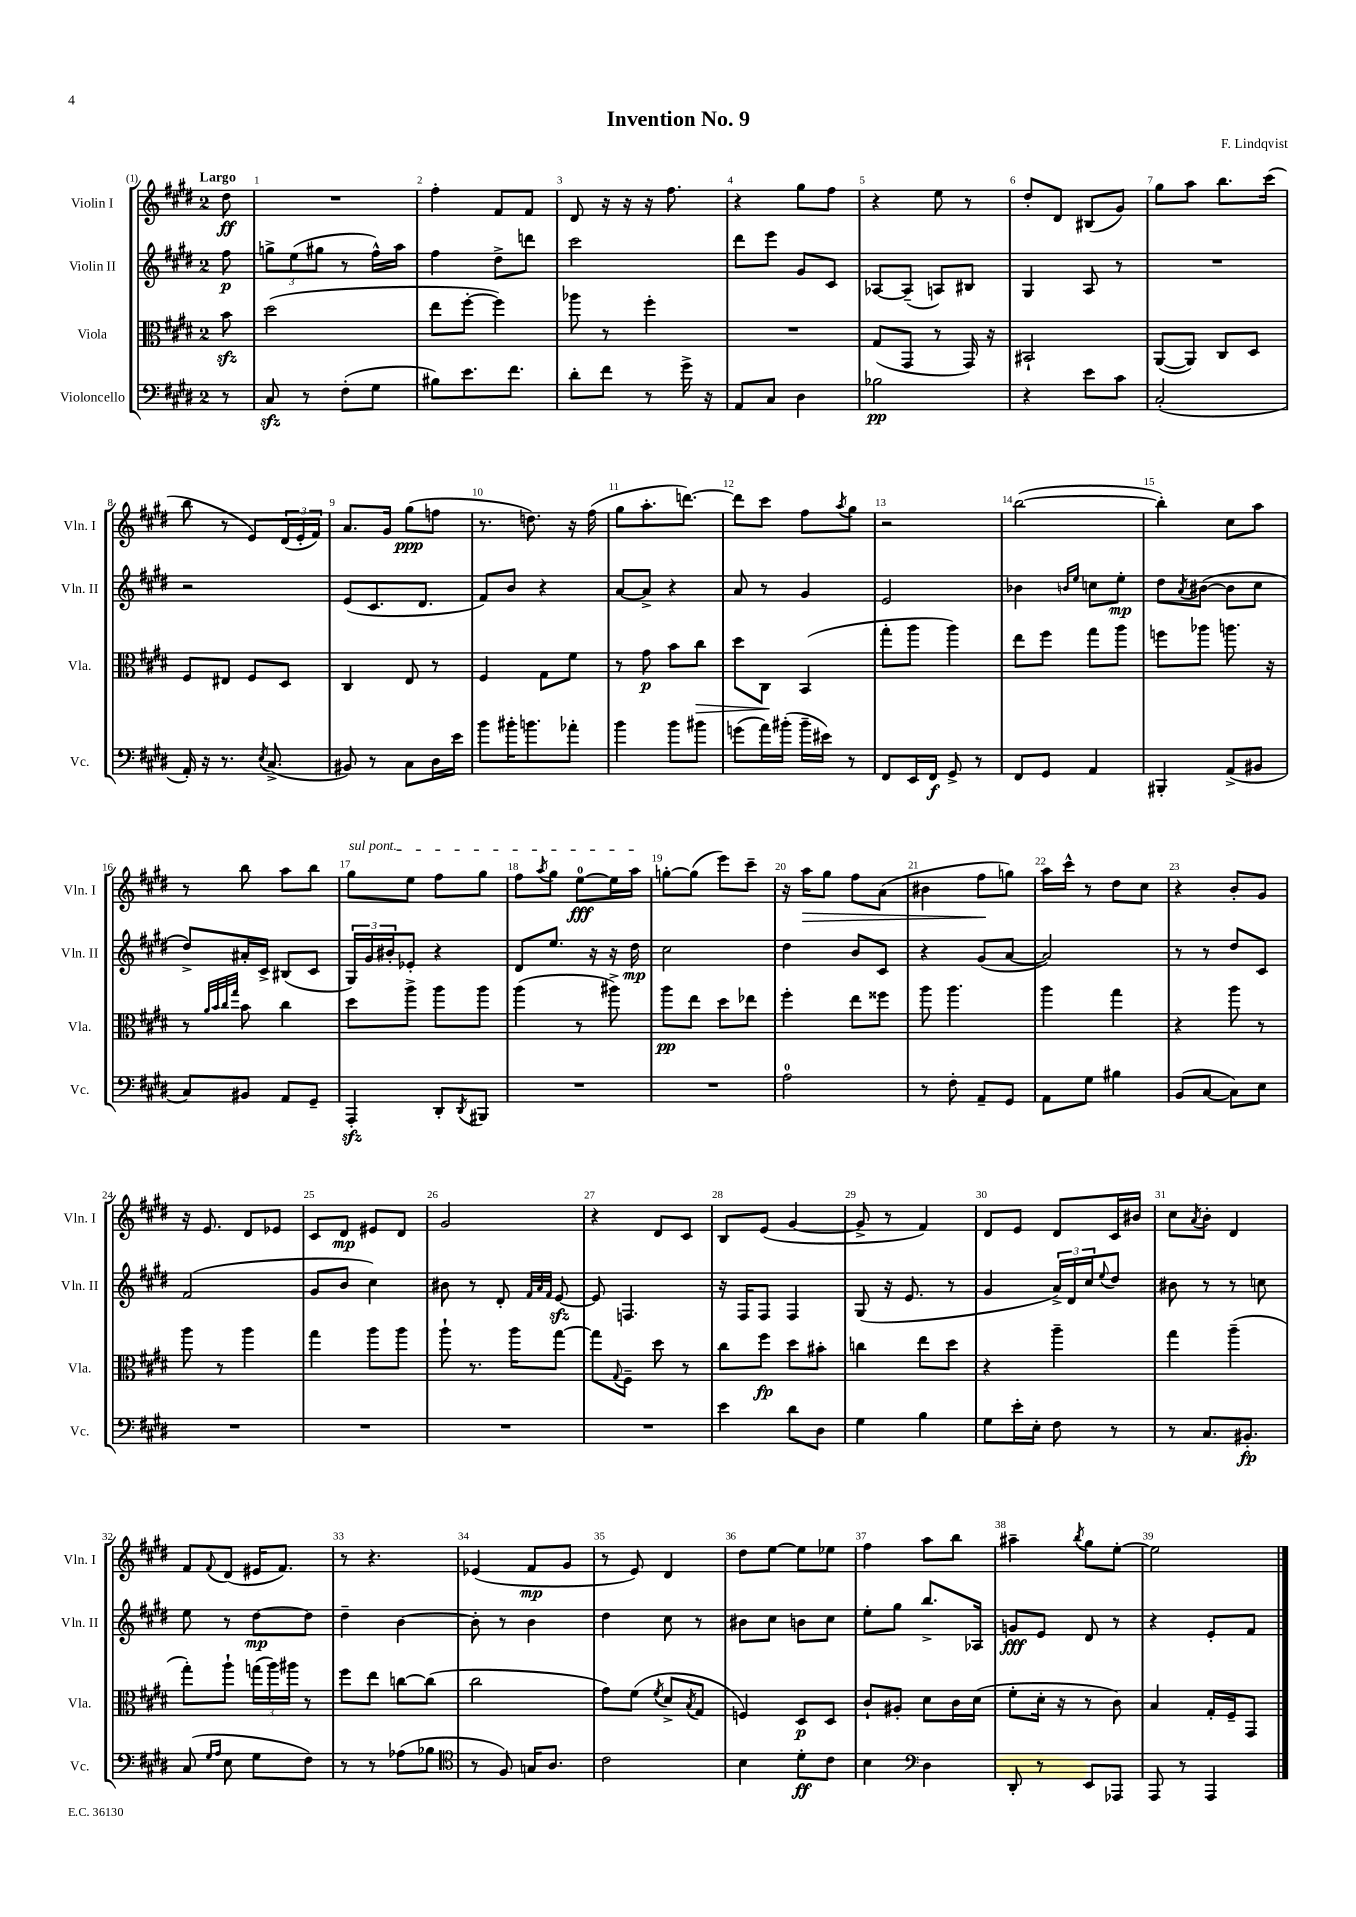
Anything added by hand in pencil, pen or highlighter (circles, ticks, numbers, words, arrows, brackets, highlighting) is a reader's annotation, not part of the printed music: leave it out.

**kern	**dynam	**kern	**dynam	**kern	**dynam	**kern	**dynam
*part4	*part4	*part3	*part3	*part2	*part2	*part1	*part1
*staff4	*staff4	*staff3	*staff3	*staff2	*staff2	*staff1	*staff1
*I"Violoncello	*	*I"Viola	*	*I"Violin II	*	*I"Violin I	*
*I'Vc.	*	*I'Vla.	*	*I'Vln. II	*	*I'Vln. I	*
*clefF4	*	*clefC3	*	*clefG2	*	*clefG2	*
*k[f#c#g#d#]	*	*k[f#c#g#d#]	*	*k[f#c#g#d#]	*	*k[f#c#g#d#]	*
*M2/4	*	*M2/4	*	*M2/4	*	*M2/4	*
=	=	=	=	=	=	=	=
!	!	!	!	!	!	!LO:TX:a:B:t=Largo	!
8r	.	8bzz\	.	8ff#\	p	8dd#\	ff
=1	=1	=1	=1	=1	=1	=1	=1
8C#zz/	.	(2dd#\	.	12ggn^\L	.	2r	.
.	.	.	.	(12ee\	.	.	.
8r	.	.	.	.	.	.	.
.	.	.	.	12gg#X\J	.	.	.
(8F#'\L	.	.	.	8r	.	.	.
8G#\J	.	.	.	16ff#^^\LL)	.	.	.
.	.	.	.	16aa\JJ	.	.	.
=2	=2	=2	=2	=2	=2	=2	=2
8B#X\L)	.	8ee\L	.	4ff#\	.	4ff#'\	.
8.e\	.	[8ff#'\J	.	.	.	.	.
.	.	4ff#\])	.	8dd#^\L	.	8f#/L	.
8.f#\J	.	.	.	.	.	.	.
.	.	.	.	8dddn\J	.	8f#/J	.
=3	=3	=3	=3	=3	=3	=3	=3
8d#'\L	.	8aa-X\	.	2ccc#\	.	8d#/	.
8f#\J	.	8r	.	.	.	16r	.
.	.	.	.	.	.	16r	.
8r	.	4ff#'\	.	.	.	16r	.
.	.	.	.	.	.	8.ff#\	.
16g#^\	.	.	.	.	.	.	.
16r	.	.	.	.	.	.	.
=4	=4	=4	=4	=4	=4	=4	=4
8AA/L	.	2r	.	8ddd#\L	.	4r	.
8C#/J	.	.	.	8eee\J	.	.	.
4D#\	.	.	.	8g#/L	.	8gg#\L	.
.	.	.	.	8c#/J	.	8ff#\J	.
=5	=5	=5	=5	=5	=5	=5	=5
2B-X\	pp	(8G#/L	.	[8A-X/L	.	4r	.
.	.	8GG#/J	.	(8A-~/J]	.	.	.
.	.	8r	.	8An/L)	.	8ee\	.
.	.	16GG#/)	.	8B#X/J	.	8r	.
.	.	16r	.	.	.	.	.
=6	=6	=6	=6	=6	=6	=6	=6
4r	.	2BB#X`/	.	4G#/	.	8dd#'/L	.
.	.	.	.	.	.	8d#/J	.
8e\L	.	.	.	8A/	.	(8B#X/L	.
8c#\J	.	.	.	8r	.	8g#/J)	.
=7	=7	=7	=7	=7	=7	=7	=7
(2C#'/	.	([8AA/L	.	2r	.	8gg#\L	.
.	.	8AA/J])	.	.	.	8aa\J	.
.	.	8C#/L	.	.	.	8.bb\L	.
.	.	8D#/J	.	.	.	.	.
.	.	.	.	.	.	(16ccc#\Jk	.
!!LO:LB:g=z
=8	=8	=8	=8	=8	=8	=8	=8
16AA'/)	.	8F#/L	.	2r	.	8bb\	.
16r	.	.	.	.	.	.	.
8.r	.	8E#X/J	.	.	.	8r	.
.	.	8F#/L	.	.	.	8e/L)	.
8qE/	.	.	.	.	.	.	.
(8.C#^/	.	.	.	.	.	.	.
.	.	8D#/J	.	.	.	(24d#/L	.
.	.	.	.	.	.	24e'/	.
.	.	.	.	.	.	24f#/JJ)	.
=9	=9	=9	=9	=9	=9	=9	=9
8BB#X/)	.	4C#/	.	(8e/L	.	8.a/L	.
8r	.	.	.	8.c#/	.	.	.
.	.	.	.	.	.	16g#/Jk	.
8C#\L	.	8E/	.	.	.	(8gg#\L	ppp
.	.	.	.	8.d#/J	.	.	.
16D#\L	.	8r	.	.	.	8ffn\J	.
16e\JJ	.	.	.	.	.	.	.
=10	=10	=10	=10	=10	=10	=10	=10
8b\L	.	4F#/	.	8f#/L)	.	8.r	.
16b#X'\K	.	.	.	8b/J	.	.	.
8.bn\	.	.	.	.	.	8.ddn\)	.
.	.	8G#\L	.	4r	.	.	.
8a-X'\J	.	8f#\J	.	.	.	16r	.
.	.	.	.	.	.	(16ff#\	.
=11	=11	=11	=11	=11	=11	=11	=11
4b\	.	8r	.	[8a/L	.	8gg#\L	.
.	.	8g#\	p	8a^/J]	.	8.aa'\	.
8b\L	.	8b\L	.	4r	.	.	.
.	.	.	.	.	.	[8.dddn\J)	.
!	!	!	!LO:HP:b	!	!	!	!
8b#X\J	.	8cc#\J	>	.	.	.	.
=12	=12	=12	=12	=12	=12	=12	=12
(8gn\L	.	8dd#\L	.	8a/	.	8ddd\L]	.
16a\L)	.	8C#\J	.	8r	.	8ccc#\J	.
(16b#X'\JJ	.	.	.	.	.	.	.
16b#~\LL	.	(4BB/	]	4g#/	.	8ff#\L	.
16e#X\JJ)	.	.	.	.	.	.	.
.	.	.	.	.	.	8qaa/	.
8r	.	.	.	.	.	8gg#\J	.
=13	=13	=13	=13	=13	=13	=13	=13
8FF#/L	.	8gg#'\L	.	2e/	.	2r	.
16EE/L	.	8aa\J	.	.	.	.	.
16FF#/JJ	f	.	.	.	.	.	.
8GG#^/	.	4aa\)	.	.	.	.	.
8r	.	.	.	.	.	.	.
=14	=14	=14	=14	=14	=14	=14	=14
8FF#/L	.	8ee\L	.	4b-X\	.	([2bb\	.
8GG#/J	.	8ff#\J	.	.	.	.	.
.	.	.	.	16qqbn/LL	.	.	.
.	.	.	.	16qqee/JJ	.	.	.
4AA/	.	8gg#\L	.	8ccn\L	.	.	.
.	.	8aa\J	.	8ee'\J	mp	.	.
=15	=15	=15	=15	=15	=15	=15	=15
4BBB#X'/	.	8ffn\L	.	8dd#\L	.	4bb'\])	.
.	.	.	.	8qa/	.	.	.
.	.	8aa-X\J	.	([8b#X\J	.	.	.
(8AA^/L	.	8.aan\	.	8b#\L]	.	8cc#\L	.
8BB#X/J	.	.	.	8cc#\J	.	8aa\J	.
.	.	16r	.	.	.	.	.
!!LO:LB:g=z
=16	=16	=16	=16	=16	=16	=16	=16
8C#/L)	.	8r	.	8dd#^/L)	.	8r	.
.	.	32qqa/LLL	.	.	.	.	.
.	.	32qqb/	.	.	.	.	.
.	.	32qqcc#/	.	.	.	.	.
.	.	32qqgg#/JJJ	.	.	.	.	.
8BB#X/J	.	8b\	.	16a#X'/L	.	8bb\	.
.	.	.	.	16c#^/JJ	.	.	.
8AA/L	.	4cc#\	.	(8B#X/L	.	8aa\L	.
8GG#~/J	.	.	.	8c#/J	.	8bb\J	.
=17	=17	=17	=17	=17	=17	=17	=17
!	!	!	!	!	!	!LO:TX:a:i:t=sul pont.	!
4AAAzz'/	.	8dd#\L	.	24G#/LL)	.	8gg#\L	.
.	.	.	.	24g#/	.	.	.
.	.	.	.	24b#X'/J	.	.	.
.	.	8aa^\J	.	8e-X'/J	.	8ee\J	.
8DD#'/L	.	8aa\L	.	4r	.	8ff#\L	.
8qDD#/	.	.	.	.	.	.	.
8BBB#X/J	.	8aa\J	.	.	.	8gg#\J	.
=18	=18	=18	=18	=18	=18	=18	=18
2r	.	(4aa\	.	8d#/L	.	8ff#\L	.
.	.	.	.	.	.	8qaa/	.
.	.	.	.	8.ee/J	.	8gg#\J	.
.	.	8r	.	.	.	[8ee\L	fff
.	.	.	.	16r	.	.	.
.	.	8aa#X^\)	.	16r	.	16ee\L]	.
.	.	.	.	16dd#\	mp	16aa\JJ	.
=19	=19	=19	=19	=19	=19	=19	=19
2r	.	8aa\L	pp	2cc#\	.	[8ggn'\L	.
.	.	8ee\J	.	.	.	(8gg\J]	.
.	.	8dd#\L	.	.	.	8eee\L)	.
.	.	8ee-X\J	.	.	.	8ccc#~\J	.
=20	=20	=20	=20	=20	=20	=20	=20
2A\	.	4ff#'\	.	4dd#\	.	16r	.
!	!	!	!	!	!	!	!LO:HP:b
.	.	.	.	.	.	16aa\KL	>
.	.	.	.	.	.	8gg#\J	.
.	.	8ee\L	.	8b/L	.	8ff#\L	.
.	.	8ff##X\J	.	8c#/J	.	(8a\J	.
=21	=21	=21	=21	=21	=21	=21	=21
8r	.	8aa\	.	4r	.	4b#X\	.
8F#'\	.	4.aa\	.	.	.	.	.
8AA~/L	.	.	.	(8g#/L	.	8ff#\L	.
8GG#/J	.	.	.	[8a/J	.	8ggn\J)	]
=22	=22	=22	=22	=22	=22	=22	=22
8AA\L	.	4aa\	.	2a/])	.	16aa\LL	.
.	.	.	.	.	.	16ccc#^^\JJ	.
8G#\J	.	.	.	.	.	8r	.
4B#X\	.	4gg#\	.	.	.	8dd#\L	.
.	.	.	.	.	.	8cc#\J	.
=23	=23	=23	=23	=23	=23	=23	=23
(8BB/L	.	4r	.	8r	.	4r	.
[8C#/J	.	.	.	8r	.	.	.
8C#\L])	.	8aa\	.	8dd#/L	.	8b'/L	.
8E\J	.	8r	.	8c#/J	.	8g#/J	.
!!LO:LB:g=z
=24	=24	=24	=24	=24	=24	=24	=24
2r	.	8aa\	.	(2f#/	.	16r	.
.	.	.	.	.	.	8.e/	.
.	.	8r	.	.	.	.	.
.	.	4aa\	.	.	.	8d#/L	.
.	.	.	.	.	.	8e-X/J	.
=25	=25	=25	=25	=25	=25	=25	=25
2r	.	4gg#\	.	8g#/L	.	8c#/L	.
.	.	.	.	8b/J	.	8d#/J	mp
.	.	8aa\L	.	4cc#\)	.	8e#X/L	.
.	.	8aa\J	.	.	.	8d#/J	.
=26	=26	=26	=26	=26	=26	=26	=26
2r	.	8aa`\	.	8b#X\	.	2g#/	.
.	.	8.r	.	8r	.	.	.
.	.	.	.	8d#'/	.	.	.
.	.	16aa\KL	.	.	.	.	.
.	.	.	.	32qqf#/LLL	.	.	.
.	.	.	.	32qqa/	.	.	.
.	.	.	.	32qqf#/JJJ	.	.	.
.	.	[8gg#\J	.	[8ezz/	.	.	.
=27	=27	=27	=27	=27	=27	=27	=27
2r	.	8gg#\L]	.	8e/]	.	4r	.
.	.	8qqG#/	.	.	.	.	.
.	.	8F#~\J	.	4.Fn/	.	.	.
.	.	8dd#\	.	.	.	8d#/L	.
.	.	8r	.	.	.	8c#/J	.
=28	=28	=28	=28	=28	=28	=28	=28
4e\	.	8cc#\L	.	16r	.	8B/L	.
.	.	.	.	16F#/KL	.	.	.
.	.	8ff#\J	fp	8F#/J	.	(8e/J	.
8d#\L	.	8dd#\L	.	4F#/	.	[4g#/	.
8D#\J	.	8b#X'\J	.	.	.	.	.
=29	=29	=29	=29	=29	=29	=29	=29
4G#\	.	4ccn\	.	(8G#/	.	8g#^/]	.
.	.	.	.	16r	.	8r	.
.	.	.	.	8.e/	.	.	.
4B\	.	8ee\L	.	.	.	4f#/)	.
.	.	8dd#\J	.	8r	.	.	.
=30	=30	=30	=30	=30	=30	=30	=30
8G#\L	.	4r	.	4g#/	.	8d#/L	.
16e'\L	.	.	.	.	.	8e/J	.
16E'\JJ	.	.	.	.	.	.	.
8F#\	.	4aa~\	.	24a^/LL)	.	8d#/L	.
.	.	.	.	24d#/	.	.	.
.	.	.	.	24cc#/J	.	.	.
.	.	.	.	8qqee/	.	.	.
8r	.	.	.	8dd#/J	.	16c#/L	.
.	.	.	.	.	.	16b#X/JJ	.
=31	=31	=31	=31	=31	=31	=31	=31
8r	.	4gg#\	.	8b#X\	.	8cc#\L	.
.	.	.	.	.	.	8qa/	.
8.C#/L	.	.	.	8r	.	8b'\J	.
.	.	(4aa~\	.	8r	.	4d#/	.
8.BB#X'/J	fp	.	.	.	.	.	.
.	.	.	.	8ccn\	.	.	.
!!LO:LB:g=z
=32	=32	=32	=32	=32	=32	=32	=32
(8C#/	.	8gg#'\L)	.	8ee\	.	8f#/L	.
16qqG#/LL	.	.	.	.	.	.	.
16qqA/JJ	.	.	.	.	.	8qqf#/	.
8E\	.	8aa`\J	.	8r	.	(8d#/J	.
8G#\L	.	(24ggn\LL	.	[8dd#\L	mp	16e#X/KL	.
.	.	24aa\)	.	.	.	.	.
.	.	.	.	.	.	8.f#/J)	.
.	.	24aa#X\JJ	.	.	.	.	.
8F#\J)	.	8r	.	8dd#\J]	.	.	.
=33	=33	=33	=33	=33	=33	=33	=33
8r	.	8ff#\L	.	4dd#~\	.	8r	.
8r	.	8ee\J	.	.	.	4.r	.
(8A-X\L	.	[8ccn\L	.	[4b\	.	.	.
8B-X\J	.	(8cc\J]	.	.	.	.	.
=34	=34	=34	=34	=34	=34	=34	=34
*clefC4	*	*	*	*	*	*	*
8r	.	2cc#\	.	8b'\]	.	(4e-X/	.
8F#/)	.	.	.	8r	.	.	.
16Gn/KL	.	.	.	4b\	.	8f#/L	mp
8.A/J	.	.	.	.	.	.	.
.	.	.	.	.	.	8g#/J	.
=35	=35	=35	=35	=35	=35	=35	=35
2c#\	.	8g#\L)	.	4dd#\	.	8r	.
.	.	(8f#\J	.	.	.	8e/)	.
.	.	8qf#/	.	.	.	.	.
.	.	8d#^/L	.	8cc#\	.	4d#/	.
.	.	8qB/	.	.	.	.	.
.	.	8G#/J	.	8r	.	.	.
=36	=36	=36	=36	=36	=36	=36	=36
4B\	.	4Fn/)	.	8b#X\L	.	8dd#\L	.
.	.	.	.	8cc#\J	.	[8ee\J	.
8d#'\L	ff	8D#/L	p	8bn\L	.	8ee\L]	.
8c#\J	.	8D#/J	.	8cc#\J	.	8ee-X\J	.
=37	=37	=37	=37	=37	=37	=37	=37
4B\	.	8c#`/L	.	8ee'\L	.	4ff#\	.
.	.	8A#X'/J	.	8gg#\J	.	.	.
*clefF4	*	*	*	*	*	*	*
4D#\	.	8d#\L	.	8.bb^/L	.	8aa\L	.
.	.	16c#\L	.	.	.	8bb\J	.
.	.	(16d#\JJ	.	16A-X/Jk	.	.	.
=38	=38	=38	=38	=38	=38	=38	=38
8DD#'/	.	8f#'\L	.	8gn/L	fff	4aa#X~\	.
8r	.	16d#'\Jk	.	8e/J	.	.	.
.	.	16r	.	.	.	.	.
.	.	.	.	.	.	8qbb/	.
8EE/L	.	8r	.	8d#/	.	8gg#\L	.
8AAA-X/J	.	8c#\)	.	8r	.	[8ee'\J	.
=39	=39	=39	=39	=39	=39	=39	=39
8AAA/	.	4B/	.	4r	.	2ee\]	.
8r	.	.	.	.	.	.	.
4AAA/	.	16G#'/LL	.	8e'/L	.	.	.
.	.	16F#~/J	.	.	.	.	.
.	.	8GG#/J	.	8f#/J	.	.	.
==	==	==	==	==	==	==	==
*-	*-	*-	*-	*-	*-	*-	*-
